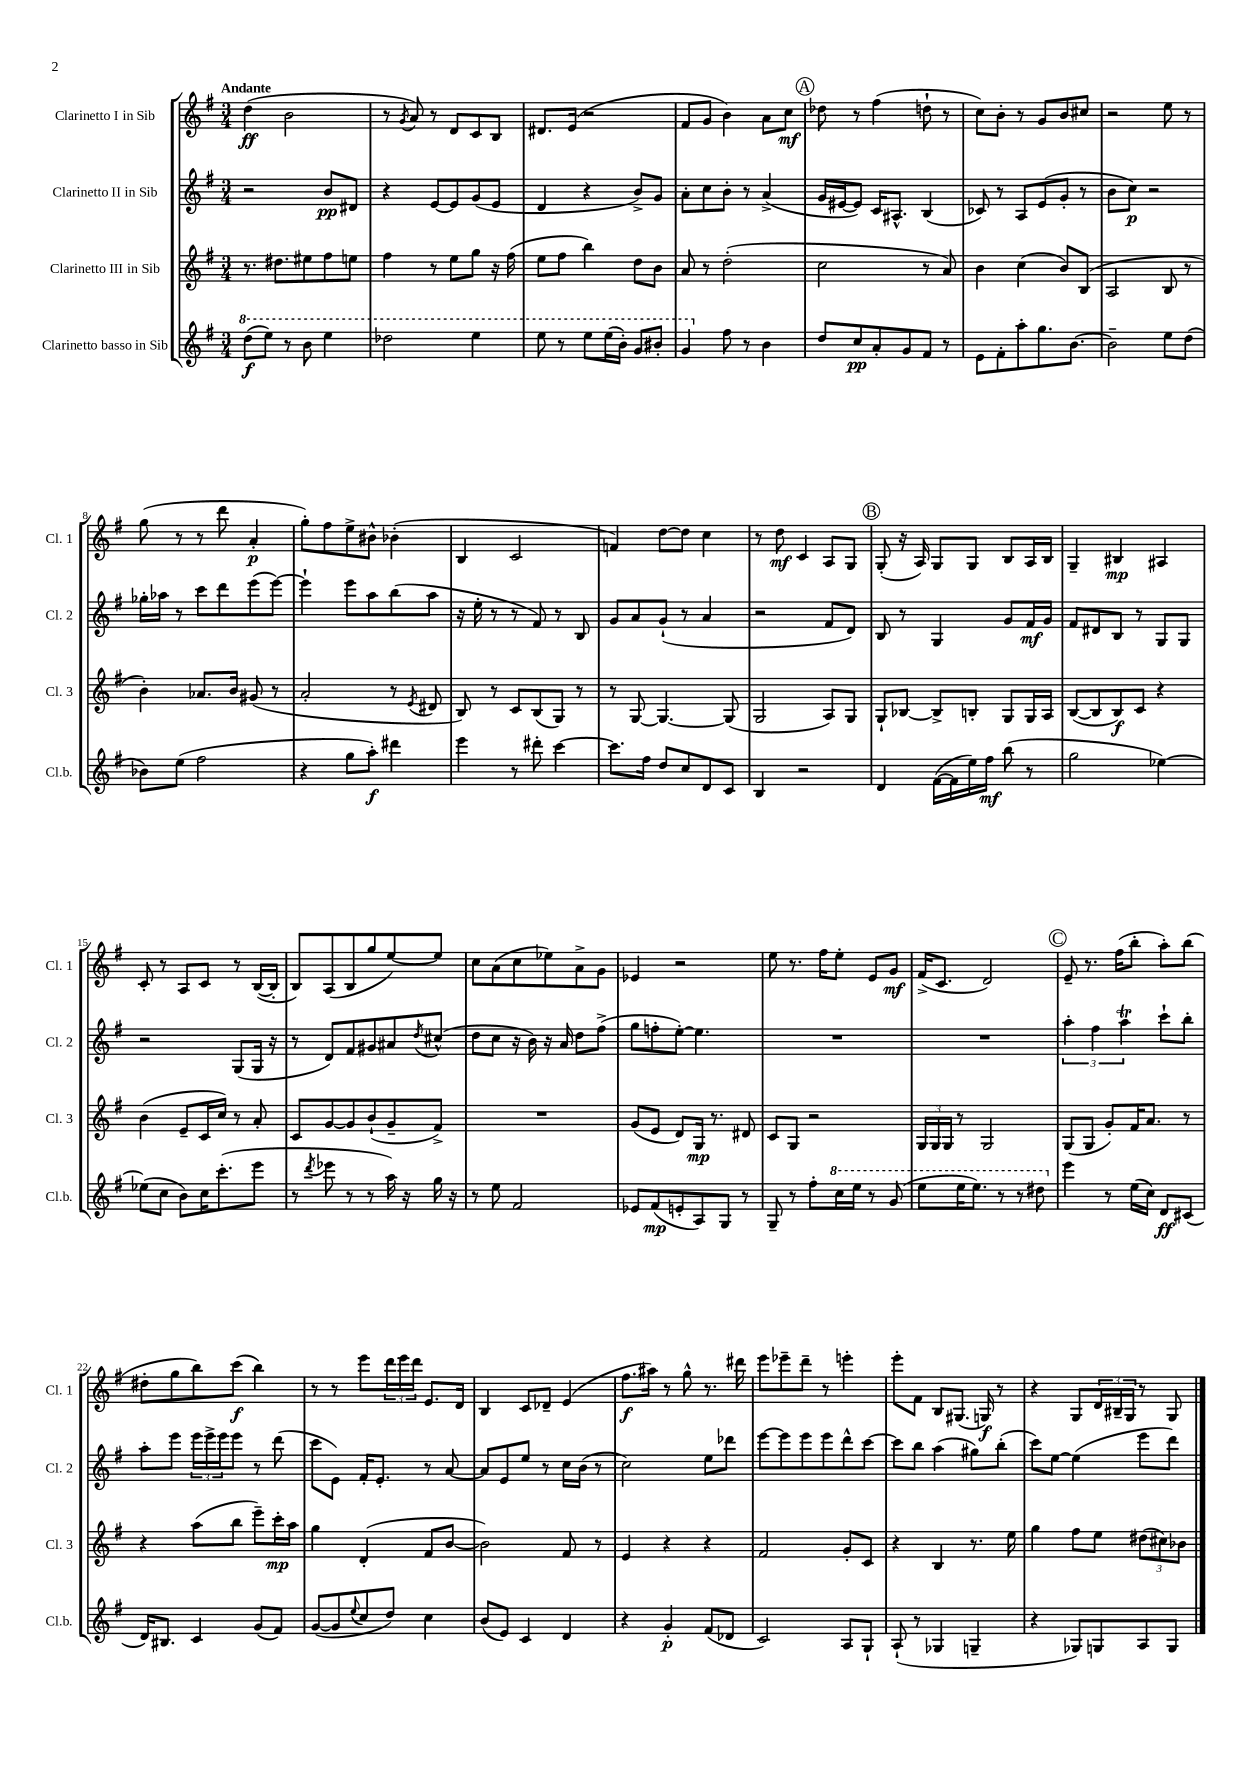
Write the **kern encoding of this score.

**kern	**dynam	**kern	**dynam	**kern	**dynam	**kern	**dynam
*part4	*part4	*part3	*part3	*part2	*part2	*part1	*part1
*staff4	*staff4	*staff3	*staff3	*staff2	*staff2	*staff1	*staff1
*I"Clarinetto basso in Sib	*	*I"Clarinetto III in Sib	*	*I"Clarinetto II in Sib	*	*I"Clarinetto I in Sib	*
*I'Cl.b.	*	*I'Cl. 3	*	*I'Cl. 2	*	*I'Cl. 1	*
*clefG2	*	*clefG2	*	*clefG2	*	*clefG2	*
*k[f#]	*	*k[f#]	*	*k[f#]	*	*k[f#]	*
*M3/4	*	*M3/4	*	*M3/4	*	*M3/4	*
*8va	*	*	*	*	*	*	*
=1	=1	=1	=1	=1	=1	=1	=1
!	!	!	!	!	!	!LO:TX:a:B:t=Andante	!
(8ddd\L	f	8.r	.	2r	.	(4dd\	ff
8eee\J)	.	.	.	.	.	.	.
.	.	8.dd#X\L	.	.	.	.	.
8r	.	.	.	.	.	2b\	.
8bb\	.	8ee#X\	.	.	.	.	.
4eee\	.	8ff#\	.	8b/L	pp	.	.
.	.	8een\J	.	8d#X/J	.	.	.
=2	=2	=2	=2	=2	=2	=2	=2
2ddd-X\	.	4ff#\	.	4r	.	8r	.
.	.	.	.	.	.	8qg/	.
.	.	.	.	.	.	8a/)	.
.	.	8r	.	[8e/L	.	8r	.
.	.	8ee\L	.	8e/]	.	8d/L	.
4eee\	.	8gg\J	.	(8g/	.	8c/	.
.	.	16r	.	8e/J	.	8B/J	.
.	.	(16ff#\	.	.	.	.	.
=3	=3	=3	=3	=3	=3	=3	=3
8eee\	.	8ee\L	.	4d/	.	8.d#X/L	.
8r	.	8ff#\J	.	.	.	.	.
.	.	.	.	.	.	(16e/Jk	.
8eee\L	.	4bb\)	.	4r	.	2r	.
(16eee\L	.	.	.	.	.	.	.
16bb'\JJ)	.	.	.	.	.	.	.
8gg/L	.	8dd\L	.	8b^/L)	.	.	.
8bb#X'/J	.	8b\J	.	8g/J	.	.	.
=4	=4	=4	=4	=4	=4	=4	=4
4gg/	.	8a/	.	8a'\L	.	8f#/L	.
.	.	8r	.	8cc\	.	8g/J	.
*X8va	*	*	*	*	*	*	*
8ff#\	.	(2dd'\	.	8b'\J	.	4b\)	.
8r	.	.	.	8r	.	.	.
4b\	.	.	.	(4a^/	.	8a\L	.
.	.	.	.	.	.	8cc\J	mf
!!LO:REH:place=s1:t=A
=5	=5	=5	=5	=5	=5	=5	=5
8dd/L	.	2cc\	.	16g/LL	.	8dd-X\	.
.	.	.	.	[16e#X/J	.	.	.
8cc/	pp	.	.	8e#/J])	.	8r	.
8a'/	.	.	.	16c/KL	.	(4ff#\	.
.	.	.	.	8.A#X^^/J	.	.	.
8g/	.	.	.	.	.	.	.
8f#/J	.	8r	.	(4B/	.	8ddn`\	.
8r	.	8a/)	.	.	.	8r	.
=6	=6	=6	=6	=6	=6	=6	=6
8e\L	.	4b\	.	8c-X/)	.	8cc\L)	.
8f#'\	.	.	.	8r	.	8b'\J	.
8aa'\	.	(4cc\	.	8A/L	.	8r	.
8.gg\	.	.	.	(8e/	.	8g/L	.
.	.	8b/L)	.	8g'/J	.	8b/	.
[8.b\J	.	.	.	.	.	.	.
.	.	(8B/J	.	8r	.	8cc#X/J	.
=7	=7	=7	=7	=7	=7	=7	=7
2b~\]	.	2A/	.	8b\L	.	2r	.
.	.	.	.	8cc\J)	p	.	.
.	.	.	.	2r	.	.	.
8ee\L	.	8B/	.	.	.	8ee\	.
(8dd\J	.	8r	.	.	.	8r	.
!!LO:LB:g=z
=8	=8	=8	=8	=8	=8	=8	=8
8b-X\L)	.	4b'\)	.	16gg-X'\LL	.	(8gg\	.
.	.	.	.	16aa-X\JJ	.	.	.
(8ee\J	.	.	.	8r	.	8r	.
2ff#\	.	8.a-X/L	.	8ccc\L	.	8r	.
.	.	.	.	8ddd\	.	8ddd\	.
.	.	16b/Jk	.	.	.	.	.
.	.	(8g#X/	.	(8eee\	.	4a'/	p
.	.	8r	.	[8eee\J)	.	.	.
=9	=9	=9	=9	=9	=9	=9	=9
4r	.	2a'/	.	4eee`\]	.	8gg'\L)	.
.	.	.	.	.	.	8ff#\	.
8gg\L	.	.	.	8eee\L	.	8ee^\	.
8aa'\J)	f	.	.	8aa\	.	8b#X^^\J	.
4ddd#X\	.	8r	.	(8bb\	.	(4b-X'\	.
.	.	8qe/	.	.	.	.	.
.	.	8d#X/	.	8aa\J	.	.	.
=10	=10	=10	=10	=10	=10	=10	=10
4eee\	.	8B/)	.	16r	.	4B/	.
.	.	.	.	16ee'\	.	.	.
.	.	8r	.	8r	.	.	.
8r	.	8c/L	.	8r	.	2c/	.
8ddd#X'\	.	(8B/	.	8f#/)	.	.	.
[4ccc\	.	8G/J)	.	8r	.	.	.
.	.	8r	.	8B/	.	.	.
=11	=11	=11	=11	=11	=11	=11	=11
8.ccc\L]	.	8r	.	8g/L	.	4fn/)	.
.	.	[8G/	.	8a/	.	.	.
16ff#\Jk	.	.	.	.	.	.	.
8dd/L	.	4.G/_	.	(8g`/J	.	[8dd\L	.
8cc/	.	.	.	8r	.	8dd\J]	.
8d/	.	.	.	4a/	.	4cc\	.
8c/J	.	(8G/]	.	.	.	.	.
=12	=12	=12	=12	=12	=12	=12	=12
4B/	.	2G/	.	2r	.	8r	.
.	.	.	.	.	.	8dd\	mf
2r	.	.	.	.	.	4c/	.
.	.	8A/L)	.	8f#/L	.	8A/L	.
.	.	8G/J	.	8d/J)	.	8G/J	.
!!LO:REH:place=s1:t=B
=13	=13	=13	=13	=13	=13	=13	=13
4d/	.	8G`/L	.	8B/	.	(8G'/	.
.	.	[8B-X/J	.	8r	.	16r	.
.	.	.	.	.	.	16A/)	.
([16f#\LL	.	8B-^/L]	.	4G/	.	8G/L	.
16f#\]	.	.	.	.	.	.	.
16ee\)	.	8Bn'/J	.	.	.	8G/J	.
16ff#\JJ	mf	.	.	.	.	.	.
(8bb\	.	8G/L	.	8g/L	.	8B/L	.
8r	.	16G/L	.	16f#/L	mf	16A/L	.
.	.	16A/JJ	.	16g/JJ	.	16B/JJ	.
=14	=14	=14	=14	=14	=14	=14	=14
2gg\	.	([8B/L	.	8f#/L	.	4G~/	.
.	.	8B/]	.	8d#X/	.	.	.
.	.	8B/)	f	8B/J	.	4B#X/	mp
.	.	8c/J	.	8r	.	.	.
[4ee-X\)	.	4r	.	8G/L	.	4A#X/	.
.	.	.	.	8G/J	.	.	.
!!LO:LB:g=z
=15	=15	=15	=15	=15	=15	=15	=15
(8ee-X\L]	.	(4b\	.	2r	.	8c'/	.
8cc\J	.	.	.	.	.	8r	.
8b\L)	.	8e~/L	.	.	.	8A/L	.
16cc\K	.	16c/L	.	.	.	8c/J	.
(8.ccc'\	.	16cc/JJ)	.	.	.	.	.
.	.	8r	.	(8G/L	.	8r	.
8eee\J	.	8a'/	.	16G/Jk	.	([16B/LL	.
.	.	.	.	16r	.	16B'/JJ]	.
=16	=16	=16	=16	=16	=16	=16	=16
8r	.	8c/L	.	8r	.	8B/L)	.
8qddd/	.	.	.	.	.	.	.
8eee-X\	.	[8g/	.	8d/L)	.	(8A/	.
8r	.	8g/]	.	8f#/	.	8B/	.
8r	.	(8b`/	.	8g#X/	.	8gg/	.
16aa\)	.	8g~/	.	8a#X/	.	[8ee/)	.
16r	.	.	.	.	.	.	.
.	.	.	.	8qdd/	.	.	.
16gg\	.	8f#^/J)	.	(8cc#X^^/J	.	8ee/J]	.
16r	.	.	.	.	.	.	.
=17	=17	=17	=17	=17	=17	=17	=17
8r	.	2.r	.	8dd\L	.	8cc\L	.
8ee\	.	.	.	8cc\J	.	(8a\	.
2f#/	.	.	.	16r	.	8cc\	.
.	.	.	.	16b\)	.	.	.
.	.	.	.	16r	.	8ee-X\)	.
.	.	.	.	16a/	.	.	.
.	.	.	.	8dd\L	.	8a^\	.
.	.	.	.	(8ff#^\J	.	8g\J	.
=18	=18	=18	=18	=18	=18	=18	=18
8e-X/L	.	(8g/L	.	8gg\L	.	4e-X/	.
(8f#/	mp	8e/J	.	8ffn'\	.	.	.
8en'/	.	8d/L)	.	[8ee'\J)	.	2r	.
8A/)	.	16G/Jk	mp	4.ee\]	.	.	.
.	.	8.r	.	.	.	.	.
8G/J	.	.	.	.	.	.	.
8r	.	8d#X/	.	.	.	.	.
=19	=19	=19	=19	=19	=19	=19	=19
8G~/	.	8c/L	.	2.r	.	8ee\	.
8r	.	8G/J	.	.	.	8.r	.
8ff#'\L	.	2r	.	.	.	.	.
.	.	.	.	.	.	16ff#\KL	.
*8va	*	*	*	*	*	*	*
16ccc\L	.	.	.	.	.	8ee'\J	.
16eee\JJ	.	.	.	.	.	.	.
8r	.	.	.	.	.	8e/L	.
(8gg/	.	.	.	.	.	8g/J	mf
=20	=20	=20	=20	=20	=20	=20	=20
8eee\L	.	24G/LL	.	2.r	.	(16f#^/KL	.
.	.	24G/	.	.	.	.	.
.	.	.	.	.	.	8.c/J	.
.	.	24G/JJ	.	.	.	.	.
16eee\K	.	8r	.	.	.	.	.
8.eee\J)	.	.	.	.	.	.	.
.	.	2G/	.	.	.	2d/)	.
8r	.	.	.	.	.	.	.
8r	.	.	.	.	.	.	.
8ddd#X\	.	.	.	.	.	.	.
!!LO:REH:place=s1:t=C
=21	=21	=21	=21	=21	=21	=21	=21
*X8va	*	*	*	*	*	*	*
4eee\	.	(8G/L	.	6aa'\	.	8e~/	.
.	.	8G/J	.	.	.	8.r	.
.	.	.	.	6ff#\	.	.	.
8r	.	8g'/L)	.	.	.	.	.
.	.	.	.	.	.	(16ff#\KL	.
.	.	.	.	6aaT\	.	.	.
(16ee\LL	.	16f#/K	.	.	.	8bb'\J	.
16cc\JJ)	.	8.a/J	.	.	.	.	.
8d/L	ff	.	.	8ccc`\L	.	8aa'\L)	.
(8c#X/J	.	8r	.	8bb'\J	.	(8bb\J	.
!!LO:LB:g=z
=22	=22	=22	=22	=22	=22	=22	=22
16d/KL)	.	4r	.	8aa'\L	.	8dd#X'\L	.
8.B#X/J	.	.	.	.	.	.	.
.	.	.	.	8eee\J	.	8gg\	.
4c/	.	(8aa\L	.	24eee\LL	.	8bb\)	.
.	.	.	.	24eee^\	.	.	.
.	.	.	.	24eee\J	.	.	.
.	.	8bb\J	.	8eee\J	.	(8ccc\J	f
(8g/L	.	8eee~\L)	.	8r	.	4bb\)	.
8f#/J)	.	16ccc'\L	mp	(8ddd\	.	.	.
.	.	16aa\JJ	.	.	.	.	.
=23	=23	=23	=23	=23	=23	=23	=23
([8g/L	.	4gg\	.	8ccc\L	.	8r	.
8g/]	.	.	.	8e\J)	.	8r	.
8qqee/	.	.	.	.	.	.	.
8cc/	.	(4d'/	.	16f#'/KL	.	8eee\L	.
.	.	.	.	8.e'/J	.	.	.
8dd/J)	.	.	.	.	.	24ddd\L	.
.	.	.	.	.	.	24eee\	.
.	.	.	.	.	.	24ddd\JJ	.
4cc\	.	8f#/L	.	8r	.	8.e/L	.
.	.	[8b/J	.	[8a/	.	.	.
.	.	.	.	.	.	16d/Jk	.
=24	=24	=24	=24	=24	=24	=24	=24
(8b/L	.	2b\])	.	8a/L]	.	4B/	.
8e/J)	.	.	.	8e/	.	.	.
4c/	.	.	.	8ee/J	.	8c/L	.
.	.	.	.	8r	.	8d-X~/J	.
4d/	.	8f#/	.	16cc\LL	.	(4e/	.
.	.	.	.	(16b\JJ	.	.	.
.	.	8r	.	8r	.	.	.
=25	=25	=25	=25	=25	=25	=25	=25
4r	.	4e/	.	2cc\)	.	8.ff#\L	f
.	.	.	.	.	.	16aa#X\Jk)	.
4g'/	p	4r	.	.	.	8r	.
.	.	.	.	.	.	8gg^^\	.
(8f#/L	.	4r	.	8ee\L	.	8.r	.
8d-X/J	.	.	.	8ddd-X\J	.	.	.
.	.	.	.	.	.	16ddd#X\	.
=26	=26	=26	=26	=26	=26	=26	=26
2c/)	.	2f#/	.	[8eee\L	.	8eee\L	.
.	.	.	.	8eee\]	.	8eee-X~\	.
.	.	.	.	8eee\	.	8ddd~\J	.
.	.	.	.	8eee\	.	8r	.
8A/L	.	8g'/L	.	8ddd^^\	.	4eeen'\	.
8G`/J	.	8c/J	.	[8ccc\J	.	.	.
=27	=27	=27	=27	=27	=27	=27	=27
(8A`/	.	4r	.	8ccc\L]	.	8eee'\L	.
8r	.	.	.	8bb\J	.	8f#\J	.
4G-X/	.	4B/	.	(4aa\	.	8B/L	.
.	.	.	.	.	.	(8.G#X/J	.
4Gn~/	.	8.r	.	8gg#X\L)	.	.	.
.	.	.	.	.	.	16Gn/)	f
.	.	.	.	(8bb'\J	.	8r	.
.	.	16ee\	.	.	.	.	.
=28	=28	=28	=28	=28	=28	=28	=28
4r	.	4gg\	.	8ccc\L)	.	4r	.
.	.	.	.	[8ee\J	.	.	.
8G-X/L)	.	8ff#\L	.	(4ee\]	.	8G/L	.
8Gn/	.	8ee\J	.	.	.	24d/L	.
.	.	.	.	.	.	24B#X~/	.
.	.	.	.	.	.	24G/JJ	.
8A/	.	(12dd#X\L	.	8eee\L	.	8r	.
.	.	12cc#X\)	.	.	.	.	.
8G/J	.	.	.	8ddd\J)	.	8G/	.
.	.	12b-X\J	.	.	.	.	.
==	==	==	==	==	==	==	==
*-	*-	*-	*-	*-	*-	*-	*-
